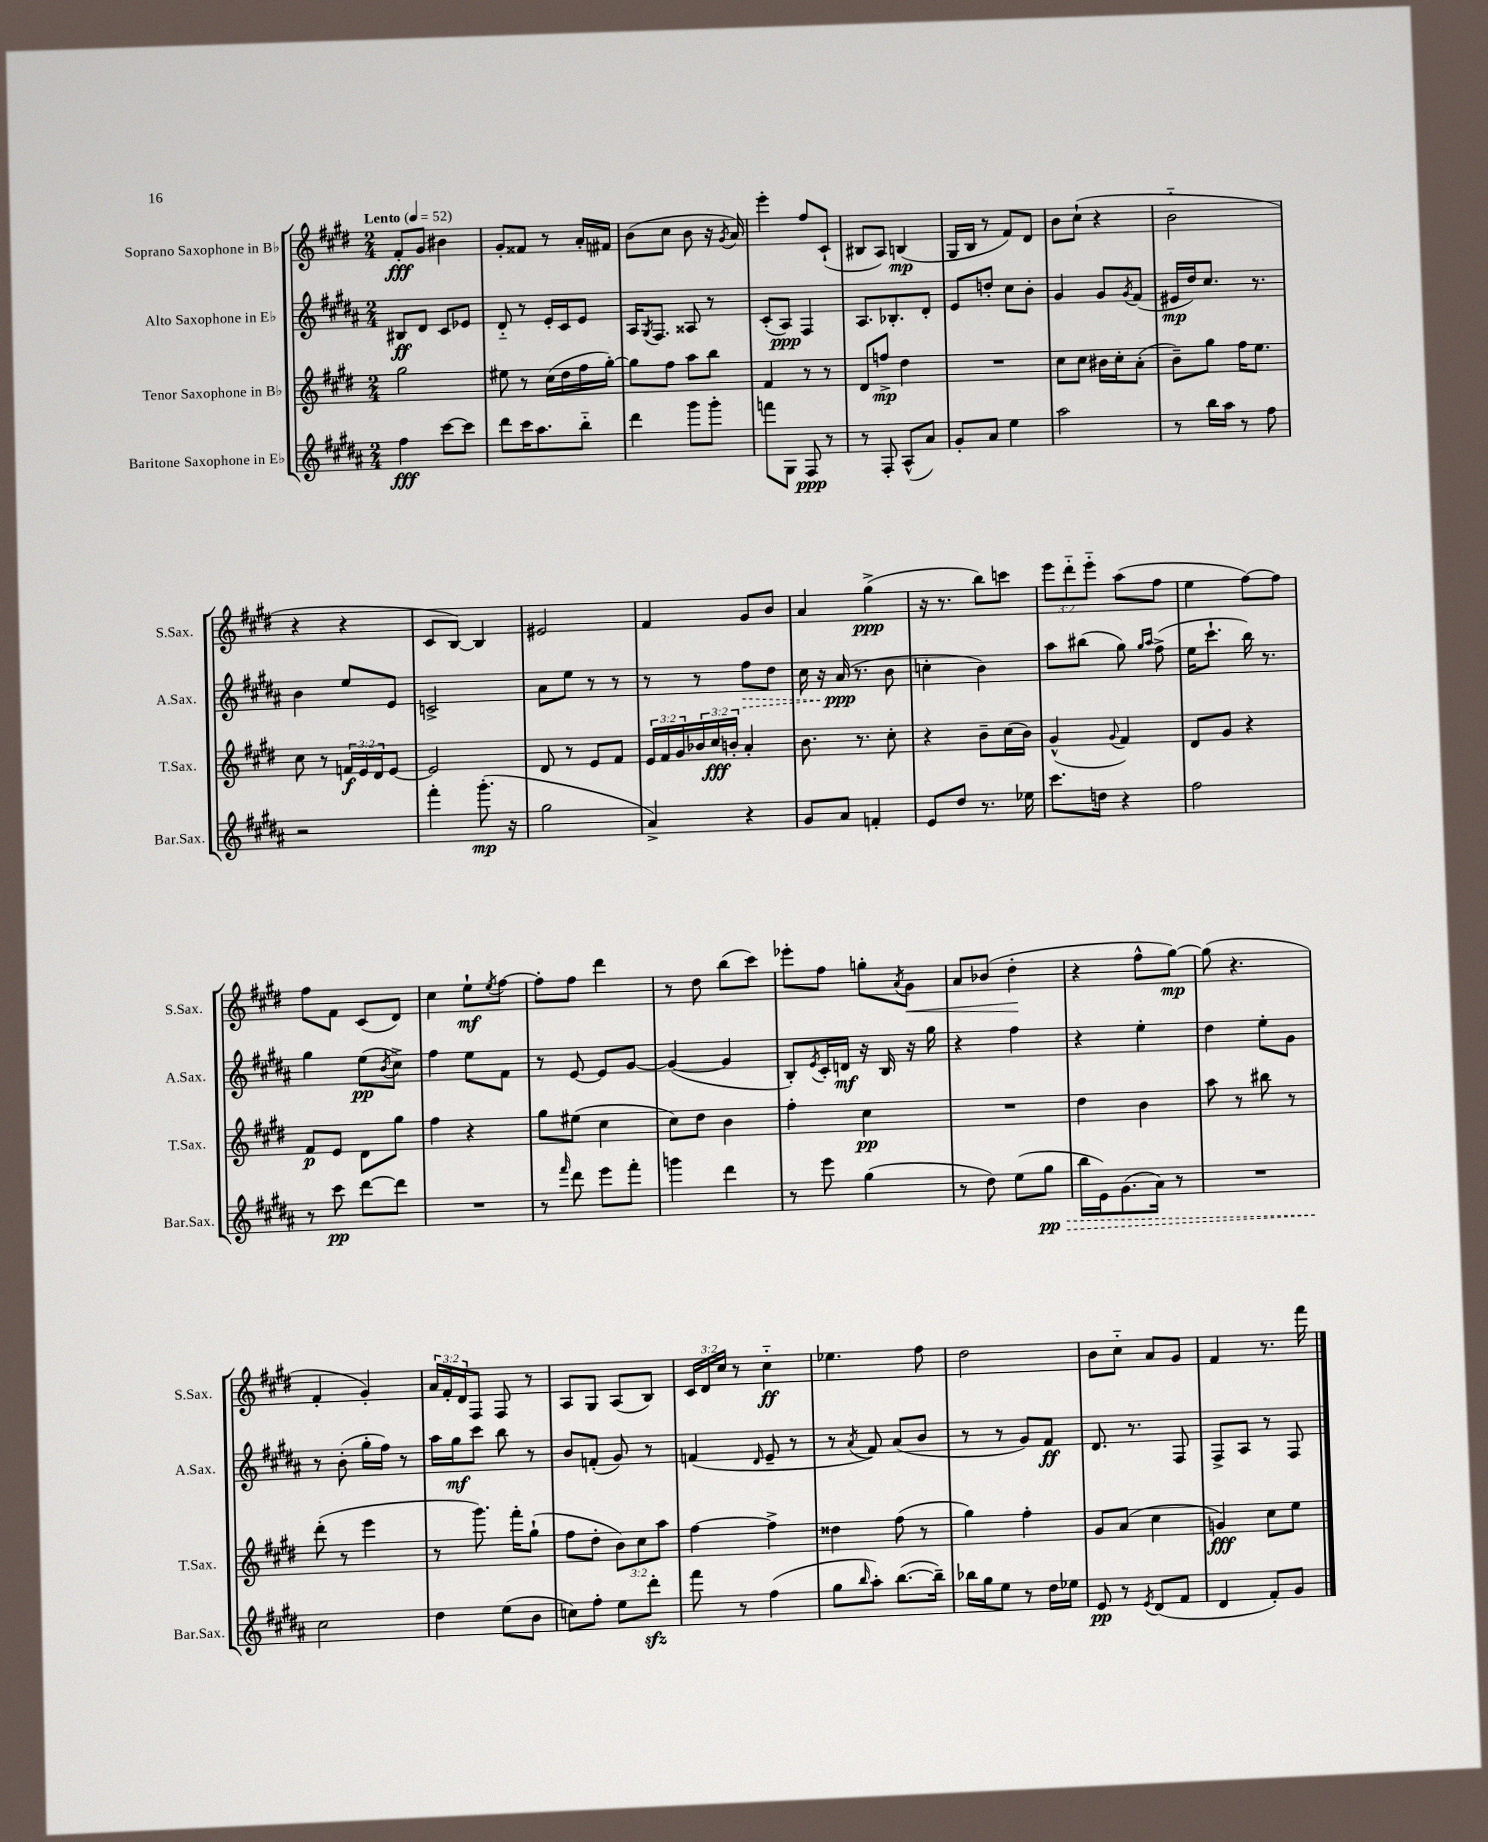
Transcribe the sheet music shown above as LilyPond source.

<<
\new StaffGroup <<
\new Staff = "s0" \with { instrumentName = "Soprano Saxophone in Bb" shortInstrumentName = "S.Sax." } {
    \clef treble \key e \major \numericTimeSignature \time 2/4 \override Staff.TupletNumber.text = #tuplet-number::calc-fraction-text \tempo "Lento" 4 = 52
    fis'8-.\fff gis'8 bis'4 |
    gis'8-. fisis'8 r8 a'16-. fis'16 |
    b'8( cis''8 b'8 r16 \acciaccatura { gis'8 } a'16) |
    e'''4-. fis''8 cis'8-!( |
    bis8 a8) b4\mp( |
    gis16 b16 r8 fis'8) dis'8 |
    b'8 cis''8-!( r4 |
    b'2-_ |
    r4 r4 |
    cis'8 b8~) b4 |
    eis'2 |
    fis'4 gis'8 b'8 |
    a'4 gis''4->\ppp( |
    r16 r8. b''8) c'''8 |
    \tuplet 3/2 { e'''8 dis'''8-_ e'''8-_ } a''8( fis''8 |
    e''4 fis''8~) fis''8 |
    fis''8 fis'8 cis'8( dis'8) |
    cis''4 e''8-!\mf \acciaccatura { e''8 } fis''8~ |
    fis''8-. fis''8 dis'''4 |
    r8 dis''8 b''8( cis'''8) |
    ees'''8-. fis''8 g''8-. \acciaccatura { a'8 } gis'8\< |
    a'8 bes'8( dis''4-.\! |
    r4 fis''8-^ gis''8~\mp) |
    gis''8( r4. |
    fis'4-. gis'4-.) |
    \tuplet 3/2 { a'16 fis'16-. dis'16 } fis8 fis8 r8 |
    a8 gis8 a8( b8) |
    \tuplet 3/2 { cis'16 dis'16 cis''16 } r8 cis''4-_\ff |
    ees''4. fis''8 |
    dis''2 |
    b'8 cis''8-_ a'8 gis'8 |
    fis'4 r8. fis'''16 \bar "|." |
}
\new Staff = "s1" \with { instrumentName = "Alto Saxophone in Eb" shortInstrumentName = "A.Sax." } {
    \clef treble \key b \major \numericTimeSignature \time 2/4
    bis8\ff dis'8 cis'8 ees'8 |
    dis'8-_ r8 e'16-. cis'16 e'8 |
    ais16 \acciaccatura { gis8 } fis8. aisis8 r8 |
    cis'8-.( ais8\ppp) fis4 |
    ais8. bes8.-. dis'8-. |
    e'8 d''8-. cis''8 b'8-. |
    gis'4 gis'8 \acciaccatura { gis'8 } fis'8( |
    eis'16\mp dis''16) cis''8. r8. |
    b'4 e''8 e'8 |
    c'2-> |
    ais'8 e''8 r8 r8 |
    r8 r8 \once \override Hairpin.style = #'dashed-line fis''8\> dis''8 |
    cis''16 r16 ais'16\ppp\!( r8. b'8 |
    c''4-. b'4) |
    ais''8 bis''8( gis''8) \grace { gis''16 ais''16 } fis''8->( |
    e''16 cis'''8.-! b''16) r8. |
    gis''4 e''8\pp( \acciaccatura { b'8 } cis''8->) |
    fis''4 e''8 fis'8 |
    r8 e'8~ e'8 gis'8~ |
    gis'4~( gis'4 |
    b8-.) \acciaccatura { e'8 } cis'16-. d'16\mf r16 b16 r16 gis''16 |
    r4 fis''4 |
    r4 e''4-. |
    dis''4 e''8-. gis'8 |
    r8 b'8-.( gis''16-. fis''16) r8 |
    ais''16 gis''16\mf cis'''8 b''8 r8 |
    b'8 f'8-.( gis'8) r8 |
    f'4( \grace { dis'16 } e'8-- r8 |
    r8 \acciaccatura { ais'8 } fis'8) ais'8( b'8 |
    r8 r8 gis'8) fis'8\ff |
    dis'8. r8. fis8 |
    fis8-> ais8 r8 fis8 \bar "|." |
}
\new Staff = "s2" \with { instrumentName = "Tenor Saxophone in Bb" shortInstrumentName = "T.Sax." } {
    \clef treble \key e \major \numericTimeSignature \time 2/4 \override Staff.TupletNumber.text = #tuplet-number::calc-fraction-text
    gis''2 |
    eis''8 r8 cis''16( dis''16 fis''16 gis''16~-.) |
    gis''8 fis''8 a''8 b''8 |
    fis'4 r8 r8 |
    dis'8 f''8->\mp dis''4 |
    R2 |
    cis''8 cis''8 bis'16 cis''16-. a'8-.( |
    b'8--) gis''8 fis''16 e''8. |
    cis''8 r8 \tuplet 3/2 { f'16\f e'16 dis'16 } e'8~ |
    e'2 |
    dis'8 r8 e'8 fis'8 |
    \tuplet 3/2 { e'16 fis'16 gis'16 } \tuplet 3/2 { bes'16 cis''16\fff b'16-. } a'4-. |
    b'8. r8. cis''8-. |
    r4 b'8-- cis''16( b'16) |
    gis'4-^( \appoggiatura { gis'8 } fis'4) |
    dis'8 gis'8 r4 |
    fis'8\p e'8 dis'8 gis''8 |
    fis''4 r4 |
    gis''8 eis''8( cis''4 |
    cis''8) dis''8 b'4 |
    fis''4-. cis''4\pp |
    R2 |
    dis''4 b'4 |
    a''8 r8 bis''8 r8 |
    dis'''8-.( r8 e'''4 |
    r8 gis'''8.) fis'''16-. gis''8-!( |
    fis''8 dis''8-. \tuplet 3/2 { b'8) cis''8 a''8 } |
    fis''4~ fis''4-> |
    disis''4 fis''8( r8 |
    gis''4) fis''4-. |
    gis'8 a'8( cis''4 |
    g'4\fff) cis''8 e''8 \bar "|." |
}
\new Staff = "s3" \with { instrumentName = "Baritone Saxophone in Eb" shortInstrumentName = "Bar.Sax." } {
    \clef treble \key b \major \numericTimeSignature \time 2/4
    fis''4\fff cis'''8~ cis'''8 |
    dis'''8 cis'''16 ais''8. b''8-_ |
    dis'''4 gis'''8 gis'''8-. |
    f'''8 gis8 fis8\ppp r8 |
    r8 fis8-. ais8-^( ais'8) |
    gis'8-. ais'8 e''4 |
    ais''2 |
    r8 b''16 ais''16 r8 fis''8 |
    r2 |
    fis'''4-. gis'''8.-.\mp( r16 |
    gis''2 |
    ais'4->) r4 |
    gis'8 ais'8 f'4-. |
    e'8 dis''8 r8. ees''16 |
    cis'''8. d''16 r4 |
    fis''2 |
    r8 cis'''8\pp dis'''8~ dis'''8 |
    R2 |
    r8 \grace { fis'''16 } dis'''8 e'''8 fis'''8-. |
    g'''4 dis'''4 |
    r8 e'''8 gis''4( |
    r8 dis''8) e''8( \once \override Hairpin.style = #'dashed-line gis''8\pp\> |
    b''16 e'16) gis'8.( ais'16) r8 |
    R2 |
    cis''2\! |
    dis''4 e''8( b'8 |
    c''8) fis''8-. e''8 dis'''8-.\sfz |
    fis'''8 r8 fis''4( |
    gis''8 \grace { b''16 } ais''8-.) b''8.~( b''16--) |
    bes''16 gis''16 e''8 r8 dis''16 ees''16 |
    e'8\pp r8 \acciaccatura { e'8 } dis'8( fis'8 |
    dis'4 fis'8-.) gis'8 \bar "|." |
}
>>
>>
\layout { \context { \Score \remove "Bar_number_engraver" } }
